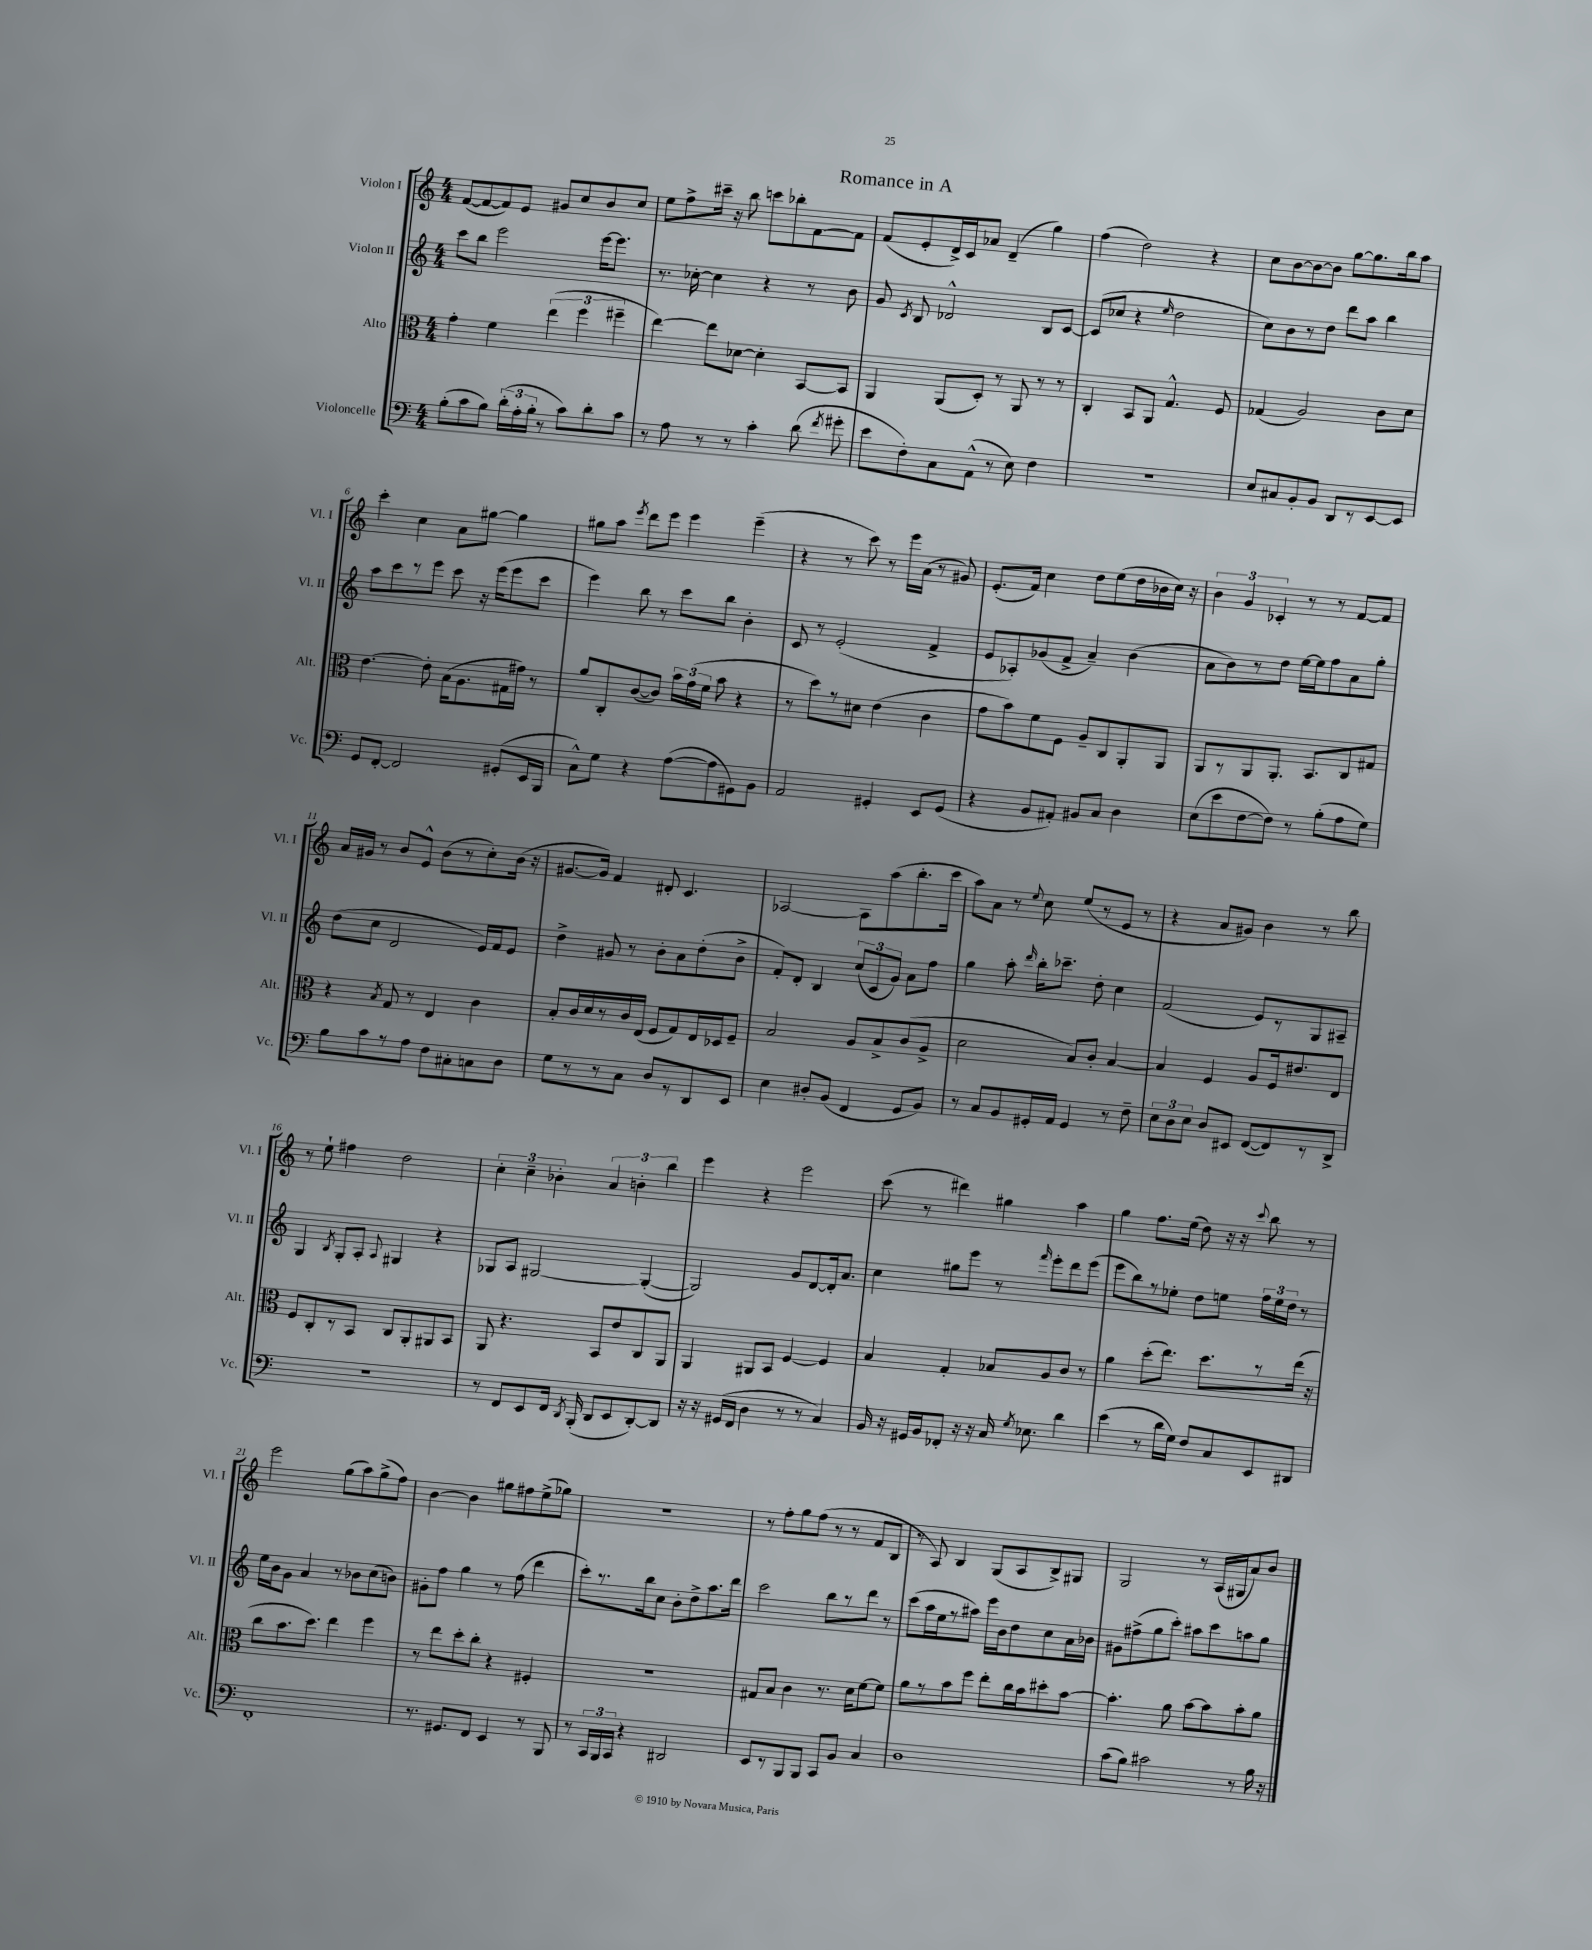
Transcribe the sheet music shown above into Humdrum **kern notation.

**kern	**kern	**kern	**kern
*part4	*part3	*part2	*part1
*staff4	*staff3	*staff2	*staff1
*I"Violoncelle	*I"Alto	*I"Violon II	*I"Violon I
*I'Vc.	*I'Alt.	*I'Vl. II	*I'Vl. I
*clefF4	*clefC3	*clefG2	*clefG2
*k[]	*k[]	*k[]	*k[]
*M4/4	*M4/4	*M4/4	*M4/4
=1	=1	=1	=1
(8B'\L	4g'\	8ccc\L	([8f/L
8c\	.	8bb\J	8f/_
8B\J)	4f\	2eee\	8f/])
(24d'\LL	.	.	8e/J
24A'\	.	.	.
24B'\JJ	.	.	.
8r	(6ee\	.	8g#X/L
8c\L)	.	.	8cc/
.	6ff\	.	.
8d'\	.	[16eee\KL	8b/
.	.	8.eee\J]	.
.	6ff#X~\	.	.
8c\J	.	.	8cc/J
=2	=2	=2	=2
8r	[4ee\)	8.r	8ee\L
8A\	.	.	8ff^\
.	.	[16cc-X'\	.
8r	8ee\L]	4cc-\]	16ccc#X~\Jk
.	.	.	16r
8r	[8d-X\J	.	8bb\
4c'\	4d-'\]	4r	8cccn\L
.	.	.	8bb-X'\
(8d\	[8BB/L	8r	[8f\
8qf/	.	.	.
8g#X'\	8BB/J]	8b\	8f\J]
=3	=3	=3	=3
8e\L	4AA/	8g/	(8f/L
.	.	8qc/	.
8F'\)	.	8B/	8e'/
8C\	(8AA/L	2d-X^^/	16d^/L)
.	.	.	16c/J
(8AA^^\J	8D'/J)	.	8a-X/J
8r	8r	.	(4d~/
8E\)	8AA/	.	.
4F\	8r	8B/L	4gg\)
.	8r	[8c/J	.
=4	=4	=4	=4
1r	4C'/	(8c/L]	(4ff\
.	.	8cc-X/J	.
.	8BB/L	4r	2dd\)
.	8AA/J	.	.
.	.	16qqee/	.
.	4.G^^/	2dd\	.
.	.	.	4r
.	8F/	.	.
=5	=5	=5	=5
8E/L	(4G-X/	8cc\L)	8cc\L
8C#X/	.	8b\	[8b\
8BB'/	2A/)	8r	8b\_
8BB/J	.	8dd\J	8b\J]
8DD/L	.	8ddd\L	[8gg\L
8r	.	8aa\J	8.gg\]
[8EE/	8c\L	4bb\	.
.	.	.	16bb\k
8EE/J]	8d\J	.	8aa\J
!!LO:LB:g=z
=6	=6	=6	=6
8GG/L	[4.e\	8aa\L	4ccc'\
[8FF'/J	.	8ccc\	.
2FF/]	.	8r	4cc\
.	8e'\]	8eee\J	.
.	(16B\KL	8ccc\	8a\L
.	8.A\	.	.
.	.	16r	[8gg#X\J
.	.	(16eee\KL	.
(8GG#X'/L	16G#X\L	8eee\	4gg#\]
.	16g#X\JJ)	.	.
16EE/L	8r	8ccc\J	.
16BBB/JJ	.	.	.
=7	=7	=7	=7
8C^^\L)	8a/L	4eee\)	8gg#X\L
8G\J	8C'/	.	8aa\J
.	.	.	8qeee/
4r	([8c/	8bb\	8ddd\L
.	8c/J])	8r	8eee\J
([8A\L	24b\LL	8ccc\L	4eee\
.	(24g\	.	.
.	24f\JJ	.	.
8A\]	8b\	8bb\J	.
8GG#X\)	4r	4b'\	(4eee~\
8BB\J	.	.	.
=8	=8	=8	=8
2AA/	8r	8c/	4r
.	8dd\L)	8r	.
.	8r	(2e'/	8r
.	8d#X\J	.	8ccc\)
4GG#X'/	(4e\	.	8r
.	.	.	16eee\LL
.	.	.	(16a\JJ
8EE/L	4c\	4f^/	8r
(8GG#/J	.	.	8g#X/)
=9	=9	=9	=9
4r	8g\L	8e/L	(8.e'/L
.	8b\)	8A-X'/)	.
.	.	.	16f/Jk)
8BB/L	8f\	(8g-X/	4cc\
8AA#X'/J)	8F\J	8f^/J	.
8BB#X/L	8A~/L	4a~/)	8dd\L
8C/J	8C/	.	(8ee\
4D\	8AA'/	(4b\	16dd\L
.	.	.	16b-X\
.	8AA/J	.	16cc\JJ)
.	.	.	16r
=10	=10	=10	=10
(8E\L	8AA/L	8a\L	6b\
8e\	8r	8b\)	.
.	.	.	6g/
[8F\	8AA/	8r	.
.	.	.	6c-X'/
8F\J])	8.AA'/J	8dd\J	.
8r	.	[16ee\LL	8r
.	8.BB/L	16ee\J]	.
(8B'\L	.	8ff\	8r
8A\	8C/	8a\	[8f/L
8G\J)	8G#X/J	8gg'\J	8f/J]
!!LO:LB:g=z
=11	=11	=11	=11
8B\L	4r	(8dd\L	16a/LL
.	.	.	16g#X/JJ
8c\	.	8cc\J	8r
.	8qB/	.	.
8r	8G/	2d/	8b/L
8A\J	8r	.	8e^^/J
8F\L	4E/	.	(8b\L
8C#X'\	.	.	8r
8Cn\	4c\	16e/LL)	8cc'\)
.	.	16f/J	.
8D\J	.	8e/J	(16b\Jk
.	.	.	16r
=12	=12	=12	=12
8G\L	8B'/L	4dd^\	[8.g#X/L
8r	16c/L	.	.
.	16d/	.	16g#/Jk])
8r	8r	8g#X/	4f/
8C\J	16c/	8r	.
.	(16E/JJ	.	.
8D/L	8F/L	8b'\L	8d#X'/
8r	8G/)	8a\	4.c/
8DD/	16E/L	(8dd'\	.
.	16D-X/J	.	.
8EE/J	8F~/J	8b^\J	.
=13	=13	=13	=13
4E\	2B/	8f'/L)	[2A-X/
.	.	8d'/J	.
8D#X'/L	.	4B/	.
(8BB/J	.	.	.
4FF/	8A/L	(12cc/L	8A-\L]
.	.	12c/	.
.	8B^/	.	(8aa\
.	.	12g/J)	.
8GG/L	(8c/	8a\L	8.bb'\
8BB/J)	8A^/J	8ff\J	.
.	.	.	16ccc\Jk
=14	=14	=14	=14
8r	2d\	4gg\	8aa\L)
8C/L	.	.	8a\J
8BB/	.	8aa'\	8r
.	.	16qqddd/	8qqee/
16GG#X'/L	.	16bb'\KL	8cc\
16AA/JJ	.	8.ccc-X~\J	.
4GG#/	8B/L)	.	(8ee/L
.	8c'/J	8dd'\	8r
8r	[4B/	4cc\	8e/J
8F~\	.	.	8r
=15	=15	=15	=15
12E\L	4B/]	(2f/	4r
12D\	.	.	.
12E\J	.	.	.
8D/L	4F/	.	8a/L
8EE#X/J	.	.	8g#X/J)
([8FF/L	8A/L	8e/L)	4b\
8FF/])	16F/k	8r	.
.	8.e#X/	.	.
8r	.	8G/	8r
8DD^/J	8E/J	8A#X~/J	8bb\
!!LO:LB:g=z
=16	=16	=16	=16
1r	8F/L	4G/	8r
.	8C'/	.	8ee`\
.	.	8qB/	.
.	8r	8G'/L	4ff#X\
.	8BB/J	8A'/J	.
.	.	8qqA/	.
.	8C/L	4G#X/	2dd\
.	8AA'/	.	.
.	8AA#X/	4r	.
.	8BB/J	.	.
=17	=17	=17	=17
8r	8AA/	8G-X/L	6cc'\
8FF/L	4.r	8A/J	.
.	.	.	6cc~\
8EE/	.	[2G#X/	.
.	.	.	6b-X'\
16FF/Jk	.	.	.
8qDD/	.	.	.
(16BBB'/	.	.	.
8DD/L	8BB/L	.	6a/
8EE/	8e/	.	.
.	.	.	6bn'\
[8DD'/)	8C/	(4G#'/_	.
.	.	.	6bb\
8DD/J]	8AA/J	.	.
=18	=18	=18	=18
16r	4AA/	2G#/])	4eee\
16r	.	.	.
(16GG#X/LL	.	.	.
16FF/JJ	.	.	.
4D\	8AA#X/L	.	4r
.	8BB/J	.	.
8r	[4F/	8g/L	2eee\
8r	.	[8d/	.
4C/)	4F/]	16d'/k]	.
.	.	8.a/J	.
=19	=19	=19	=19
16BB/	4B/	4cc\	(8ccc\
16r	.	.	.
16GG#X/LL	.	.	8r
16BB/J	.	.	.
8FF-X'/J	4G'/	8gg#X\L	4ddd#X\)
16r	.	8eee\J	.
16r	.	.	.
16C/	8B-X/L	8r	4gg#X\
8qG/	.	.	.
8.E-X\	.	.	.
.	.	16qqfff/	.
.	8A/	8eee'\L	.
4d\	8c/J	8ddd\	4aa\
.	8r	(8eee\J	.
=20	=20	=20	=20
(4e\	4a\	8eee\L	4gg\
.	.	8bb\)	.
8r	(8dd'\L	8r	8.ff\L
16d\LL	8.ee\J)	8ee-X'\J	.
16G\JJ)	.	.	(16ee\Jk
8F/L	.	8dd\L	8dd\)
.	8.dd\L	.	.
8C/	.	8een\J	16r
.	.	.	16r
.	.	.	8qqccc/
8EE/	8r	24ff\LL	8bb\
.	.	24ee\	.
.	.	24dd\JJ	.
8DD#X/J	(16ee\Jk	8r	8r
.	16r	.	.
!!LO:LB:g=z
=21	=21	=21	=21
1FF'	8cc\L	16ee\LL	2eee\
.	.	16b\J	.
.	8.b\	8g\J	.
.	.	4a/	.
.	8.dd\J)	.	.
.	4ee\	8r	(8gg\L
.	.	8b-X\L	8aa\)
.	4ff\	(8cc\	(8gg^\
.	.	8bn\J)	8ff\J)
=22	=22	=22	=22
8.r	8r	8g#X'\L	[4b\
.	8ee\L	8ff\J	.
8.GG#X/L	.	.	.
.	8dd'\	4gg\	4b\]
8FF/J	8cc'\J	.	.
4EE/	4r	8r	8gg#X\L
.	.	(8ff\	8ff#X\
8r	4F#X'/	4ddd\	(8ee^\
8BBB/	.	.	8gg-X\J)
=23	=23	=23	=23
8r	1r	8ccc'\L)	1r
24CC/LL	.	8.r	.
24BBB/	.	.	.
24CC/JJ	.	.	.
4r	.	.	.
.	.	16bb\k	.
.	.	8cc\J	.
2DD#X/	.	8b'\L	.
.	.	8dd^\	.
.	.	8.aa\	.
.	.	16ddd\Jk	.
=24	=24	=24	=24
8EE/L	8G#X/L	2ccc\	8r
8r	8B/J	.	8ff'\L
8BBB/	4c\	.	8gg\
8BBB/J	.	.	(8ff\J
8CC/L	8.r	8bb\L	8r
8BB/J	.	8r	8r
.	16d\KL	.	.
4C/	[8f\	8ddd\J	8f/L
.	8f\J]	8r	8B/J
=25	=25	=25	=25
1D	8a\L	(8ccc\L	8r
.	8r	16aa\L	8A/)
.	.	16ee\J	.
.	8b\	8r	4B/
.	8ff\J	8aa#X\J)	.
.	8ee'\L	16eee\LL	(8G/L
.	.	16b\J	.
.	16cc\L	8dd\	8A/
.	16b\J	.	.
.	8dd#X'\	8cc\	8B^/)
.	[8b\J	16a\L	8G#X/J
.	.	16b-X\JJ	.
=26	=26	=26	=26
(8c\L	4.b'\]	8g#X\L	2G/
8B\J)	.	(8ff#X^\	.
2c#X\	.	8gg\	.
.	8a\	8ccc'\J)	.
.	[8b\L	8aa#X\L	8r
.	8b\]	8ccc\	(16A/LL
.	.	.	16G#X/J
8r	8b'\	8aan\	8a/)
16B\	8a\J	8gg\J	8b/J
16r	.	.	.
==	==	==	==
*-	*-	*-	*-
